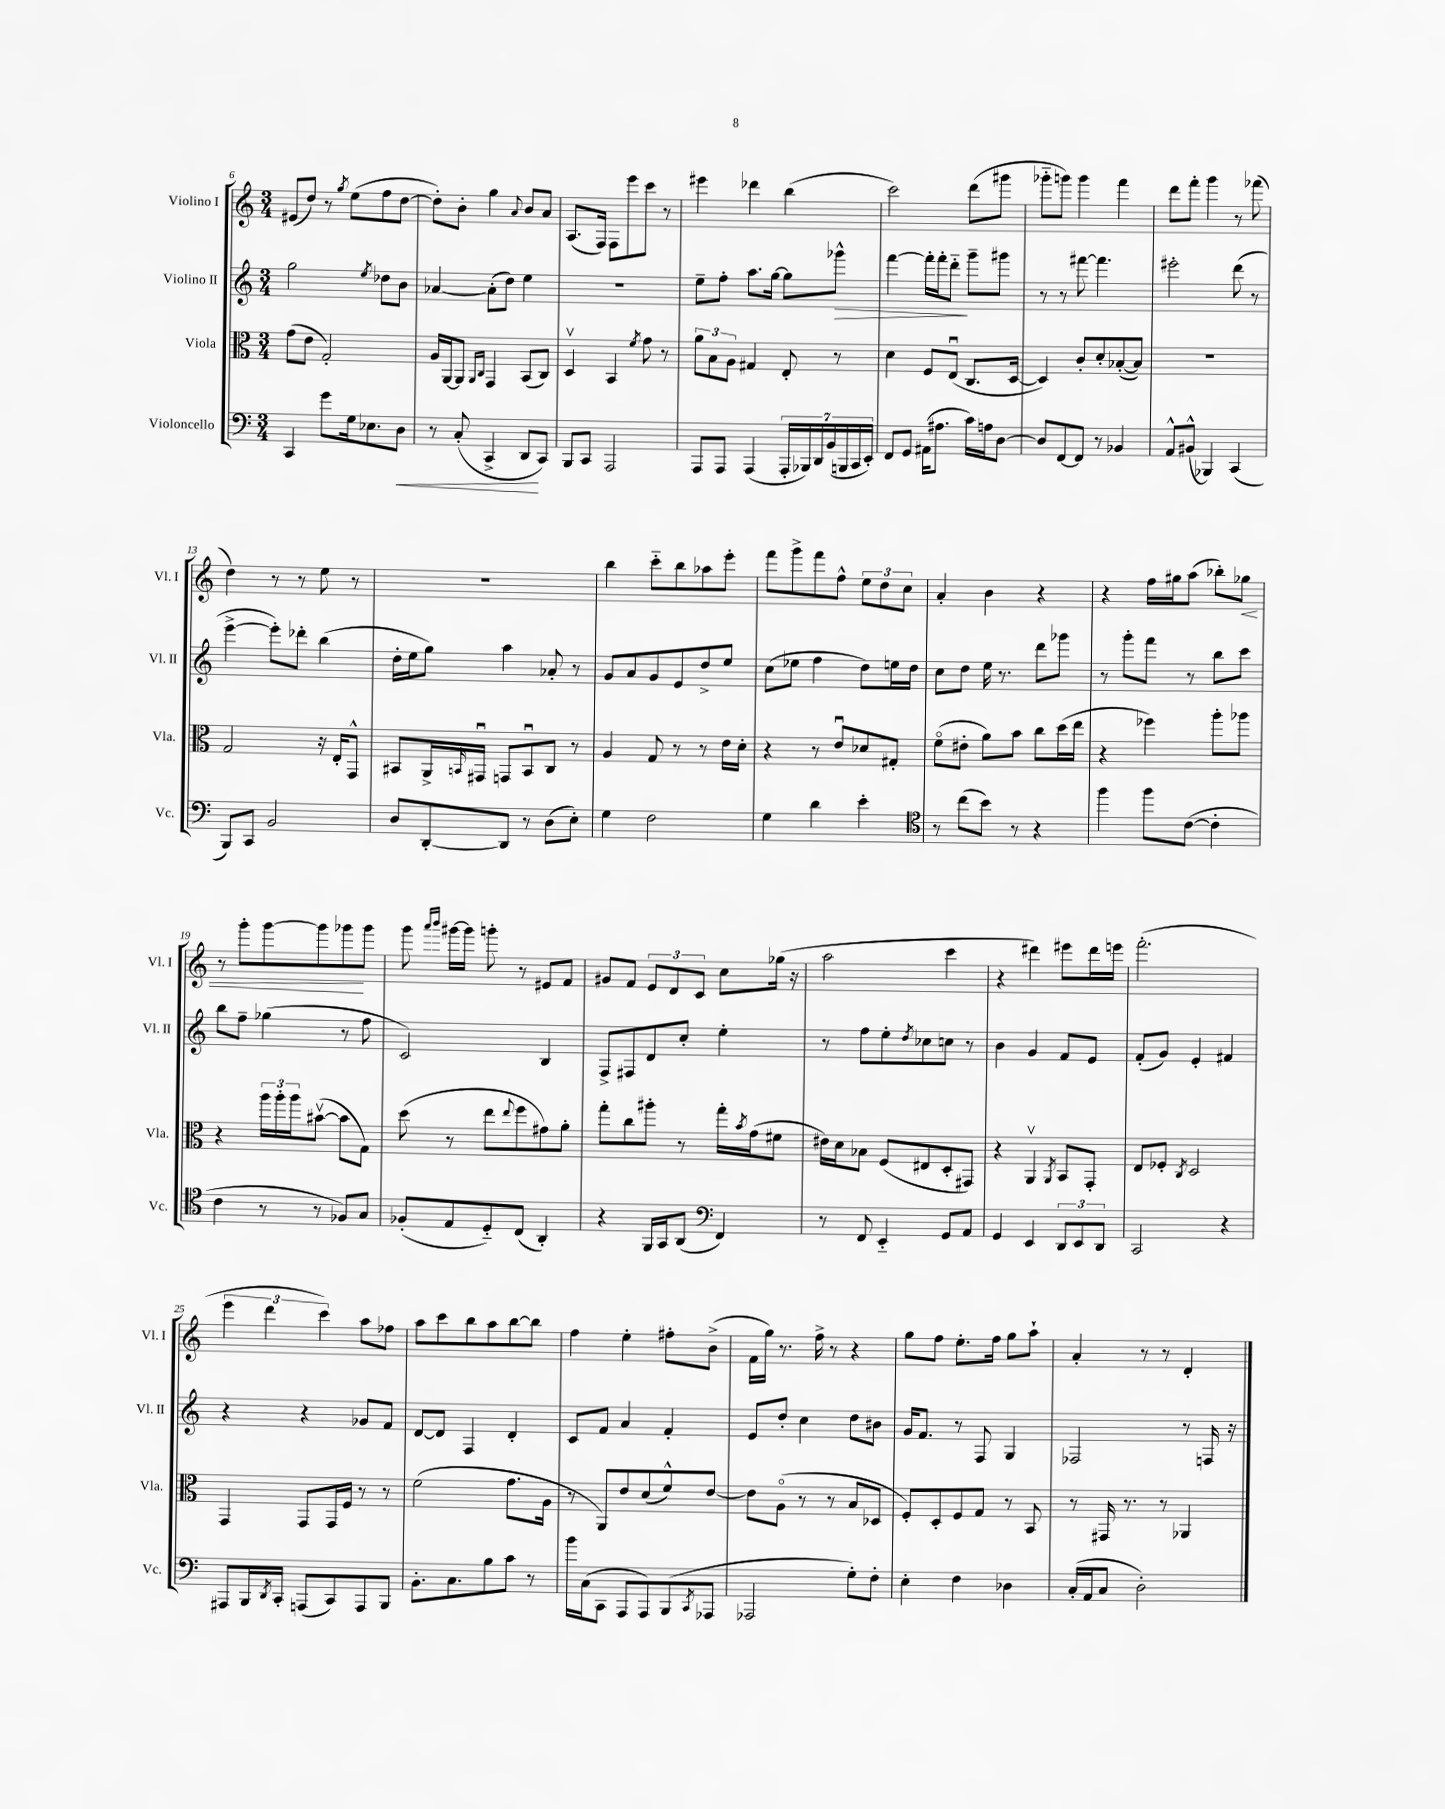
<<
\new StaffGroup <<
\new Staff = "s0" \with { instrumentName = "Violino I" shortInstrumentName = "Vl. I" } {
    \clef treble \key c \major \numericTimeSignature \time 3/4
    eis'8( d''8) r8 \acciaccatura { g''8 } e''8( f''8 d''8~ |
    d''8-.) b'8-. g''4 \appoggiatura { a'8 } b'8 a'8 |
    a8.( f16) f8 e'''8 c'''8 r8 |
    eis'''4 des'''4 b''4( |
    c'''2) d'''8( gis'''8 |
    ges'''8-_ g'''8) g'''4 f'''4 |
    d'''8 f'''8-. g'''4 r8 fes'''8( |
    d''4) r8 r8 e''8 r8 |
    R2. |
    b''4 c'''8-_ b''8 aes''8 e'''8-. |
    f'''8 g'''8-> f'''8 f''8-^ \tuplet 3/2 { e''8 d''8 c''8 } |
    a'4-. b'4 r4 |
    r4 f''16 gis''16 a''8( bes''8-.) ges''8\< |
    r8 g'''8-. g'''8~ g'''8 ges'''8\! ges'''8 |
    g'''8 \grace { a'''16 b'''16 } gis'''16~ gis'''16 g'''8-. r8 eis'8 f'8 |
    gis'8 f'8 \tuplet 3/2 { e'8 d'8 c'8 } c''8 ges''16( r16 |
    a''2 c'''4 |
    r4 dis'''4) eis'''8 dis'''16 e'''16 |
    f'''2.-.( |
    \tuplet 3/2 { e'''4 d'''4 c'''4) } a''8 fes''8 |
    a''8 c'''8 b''8 a''8 b''8~ b''8 |
    f''4 e''4-. fis''8-. b'8->( |
    f'16 g''16) r8. f''16-> r8 r4 |
    g''8 f''8 e''8.-. f''16 g''8 a''8-! |
    a'4-. r8 r8 d'4-. \bar "|." |
}
\new Staff = "s1" \with { instrumentName = "Violino II" shortInstrumentName = "Vl. II" } {
    \clef treble \key c \major \numericTimeSignature \time 3/4
    g''2 \acciaccatura { e''8 } des''8 b'8 |
    aes'4~ aes'8-.( d''8) e''4 |
    R2. |
    e''8-- f''8-. a''8. g''16~ g''8 ges'''8-^\> |
    f'''4~ f'''16-. f'''16-. d'''8-_\! g'''8-- gis'''8 |
    r8 r8 fis'''8~ fis'''4. |
    eis'''2-. d'''8( r8 |
    e'''4~-> e'''8-.) des'''8-. b''4( |
    d''16-. e''16 g''8) a''4 aes'8-. r8 |
    g'8 a'8 g'8 e'8 d''8-> e''8 |
    c''8( ees''8 f''4 d''8) e''16 d''16 |
    c''8 d''8 e''16 r8. d'''8 ges'''8 |
    r8 g'''8-. f'''8 r8 b''8 c'''8 |
    b''8 f''8-- ges''4( r8 f''8 |
    c'2) b4 |
    f8-> fis8 d'8 c''8-. e''4-. |
    r8 f''8 e''8-. \acciaccatura { d''8 } ces''8 c''8 r8 |
    b'4 g'4 f'8 e'8 |
    f'8-.( g'8) e'4-. fis'4 |
    r4 r4 ges'8 f'8 |
    d'8~ d'8 f4 d'4-. |
    c'8 f'8 a'4 f'4-. |
    e'8 d''8-. c''4 d''8 bis'8 |
    g'16 f'8. r8 f8 g4 |
    fes2 r8 f16 r16 \bar "|." |
}
\new Staff = "s2" \with { instrumentName = "Viola" shortInstrumentName = "Vla." } {
    \clef alto \key c \major \numericTimeSignature \time 3/4
    g'8( e'8 g2-.) |
    a16 a,16~ a,8 \grace { a,16 c16 } g,4 b,8( c8) |
    d4\upbow b,4 \acciaccatura { f'8 } g'8 r8 |
    \tuplet 3/2 { a'8 b8 a8 } gis4 e8-. r8 |
    d'4 f8 e8\downbow( c8. d16~ |
    d4) c'8-. d'8-. bes8~-.( bes8) |
    R2. |
    g2 r16 e16-. g,8-^ |
    bis,8 a,16-> \grace { b,16 } gis,16\downbow g,8 b,8\downbow c8 r8 |
    a4 g8 r8 r8 e'16 d'16-. |
    r4 r8 e'8\downbow des'8 gis8-. |
    f'8\flageolet( eis'8-. a'8) b'8 c''8 d''16( e''16 |
    r4 fes''4) a''8-. aes''8 |
    r4 \tuplet 3/2 { a''16 a''16-. a''16 } bis'8~\upbow( bis'8 g8) |
    d''8( r8 e''8 \appoggiatura { e''8 } f''8 gis'8) a'8-. |
    g''8-. c''8 ais''8-. r8 g''16-. \acciaccatura { b'8 } g'16( fis'8 |
    eis'16) d'16 bes8 f8( eis8 d8-. gis,8) |
    r4 a,4\upbow \acciaccatura { a,8 } b,8 g,8-. |
    e8 fes8-. \acciaccatura { c8 } d2 |
    g,4 g,8 g,16 f16 r8 r8 |
    f'2( g'8. a16 |
    r8 a,8) e'8 d'8( f'8-^) e'8~ |
    e'8 a8\flageolet( r8 r8 b8 des8 |
    f8-.) d8-. f8 g8 r8 b,8 |
    r8 gis,16 r8. r8 aes,4 \bar "|." |
}
\new Staff = "s3" \with { instrumentName = "Violoncello" shortInstrumentName = "Vc." } {
    \clef bass \key c \major \numericTimeSignature \time 3/4
    c,4 g'8 g16 ees8. d8\< |
    r8 c8-.( c,4-> d,8\! c,8) |
    b,,8 c,8 a,,2 |
    a,,8 a,,8 a,,4( \tuplet 7/4 { a,,16-. bes,,16) d,16 b,16( b,,16 c,16 e,16-.) } |
    f,8 g,8 ais,16( ais8. c'16) a16 d8~ |
    d8 f,8~ f,8 r8 bes,4 |
    a,8-^ bis,8-^( bes,,4) c,4( |
    b,,8) c,8 b,2 |
    d8 d,8~-. d,8 r8 d8( e8-.) |
    g4 f2 |
    g4 d'4 e'4-. |
    \clef tenor r8 c''8( b'8) r8 r4 |
    f''4 f''8 c'8~( c'4-. |
    c'4 r8 r8 fes8) g8 |
    fes8-.( e8 d8-_) c8( a,4-.) |
    r4 f,16 g,16 a,8( \clef bass f,4) |
    r8 f,8 e,4-_ g,8 a,8 |
    g,4 e,4 \tuplet 3/2 { d,8 e,8 d,8 } |
    c,2 r4 |
    ais,,8 b,,16 \acciaccatura { d,8 } c,16-. a,,8( c,8) a,,8 b,,8 |
    b,8.-. c8. b8 c'8 r8 |
    b'16 c16( c,8 a,,8 a,,8) b,,8( \acciaccatura { c,8 } aes,,8 |
    aes,,2 g8-.) f8-. |
    e4-. f4 des4 |
    c16-.( a,16 c8 d2-.) \bar "|." |
}
>>
>>
\layout { \context { \Score currentBarNumber = #6 } }
